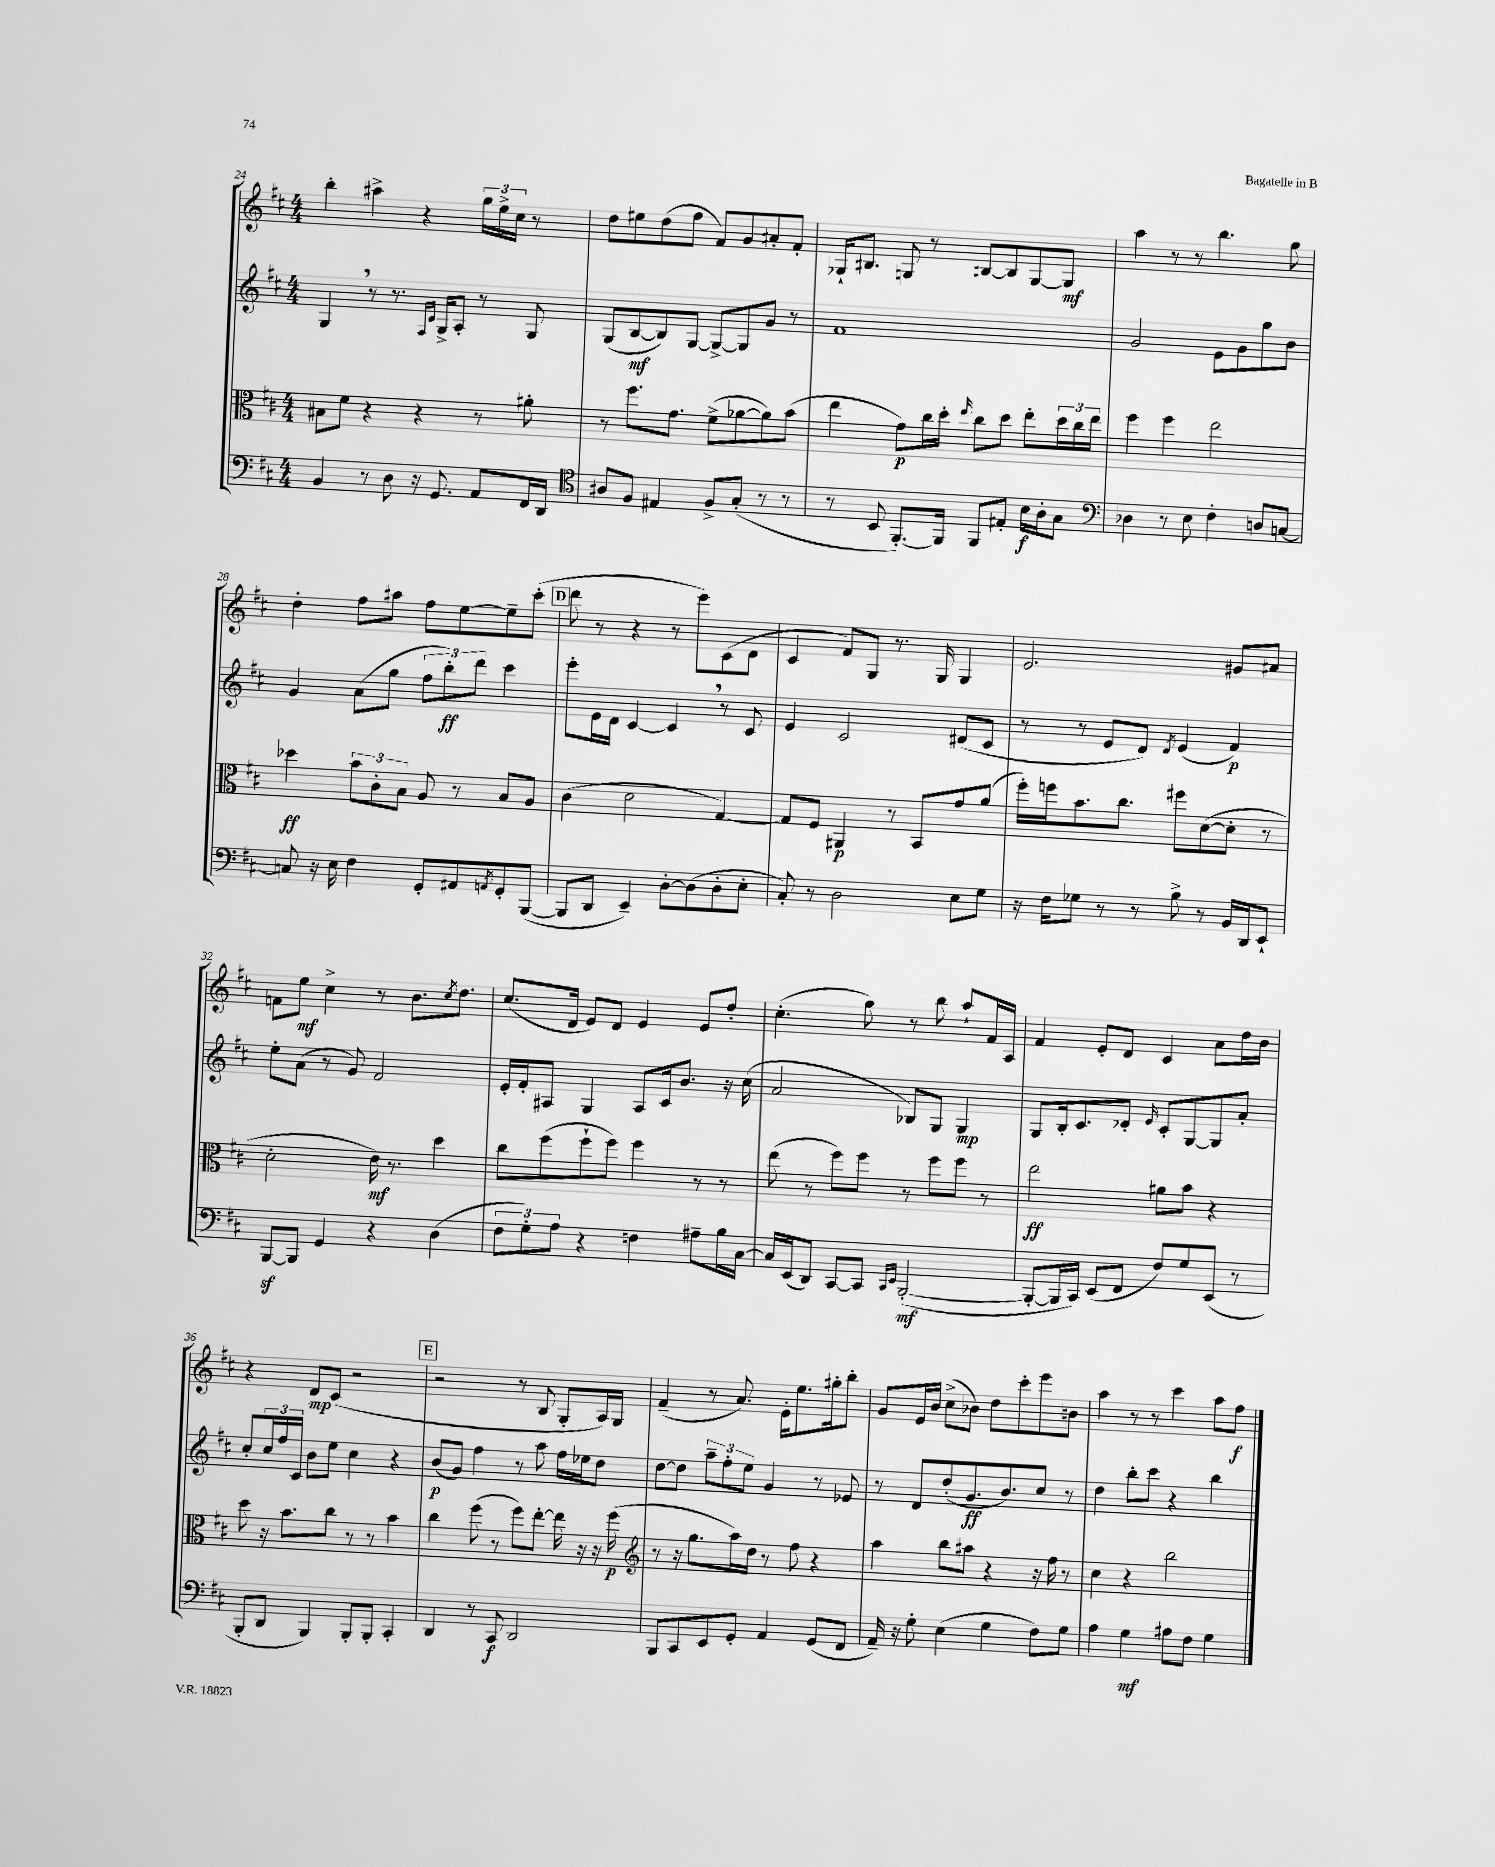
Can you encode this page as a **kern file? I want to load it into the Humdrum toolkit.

**kern	**kern	**kern	**kern
*staff4	*staff3	*staff2	*staff1
*clefF4	*clefC3	*clefG2	*clefG2
*k[f#c#]	*k[f#c#]	*k[f#c#]	*k[f#c#]
*M4/4	*M4/4	*M4/4	*M4/4
4BB/	8B#\L	4G/	4bb'\
.	8f#\J	.	.
8r	4r	8r	4aa#^\
8D\	.	8.r	.
16r	4r	.	4r
.	.	16qqF#/LL	.
.	.	16qqc#/JJ	.
8.GG/	.	16G^/LK	.
.	.	8A'/J	.
8AA/L	8r	8r	24gg\LL
.	.	.	24ee^\
.	.	.	24cc#\JJ
16FF#/L	8a#'\	8G/	8r
16DD/JJ	.	.	.
=	=	=	=
*clefC4	*	*	*
8A#/L	8r	(8G/L	8dd\L
8F#/J	8.ff#\L	[8B/	8ee#\
4E#/	.	8B/])	(8dd\
.	8.g\J	.	.
.	.	[8G/J	8ff#\J
8F#^/L	(8f#^\L	8G^/_L	8f#/L)
(8G'/J	[8a-\	8G/]	8g/
8r	8a-\])	8g/J	8a#'/
8r	(8b\J	8r	8f#'/J
=	=	=	=
8r	4ee\	1f#	16G-`/LK
.	.	.	8.B#/J
8BB/	.	.	.
[8.FF#'/L)	8g\L)	.	8G/
.	16cc#\L	.	8r
16FF#/]Jk	16dd'\JJ	.	.
.	16qqee/	.	.
8FF#/L	8cc#\L	.	[8B/L
8E#'/J	8dd\J	.	8B/]
16B\LL	8ee'\L	.	[8G/
16A'\J	.	.	.
8G\J	24dd\L	.	8G/]J
.	24cc#\	.	.
.	24ee\JJ	.	.
=	=	=	=
*clefF4	*	*	*
4D-\	4ff#\	2g/	4aa\
8r	4ff#\	.	8r
8E\	.	.	8r
4F#'\	2ee\	8e\L	4.bb\
.	.	8g\	.
8D/L	.	8gg\	.
[8C/J	.	8b\J	8gg\
=	=	=	=
8C/]	4dd-\	4g/	4dd'\
16r	.	.	.
16E\	.	.	.
4F#\	12b\L	(8a\L	8ff#\L
.	12c#'\	.	.
.	.	8gg\J	8aa#\J
.	12B\J	.	.
8GG'/L	8A/	12ff#\L	8ff#\L
.	.	12bb'\)	.
8AA#/	8r	.	[8ee\
.	.	12ddd\J	.
8qAA/	.	.	.
8GG'/	8B/L	4ccc#\	8ee~\]
([8BBB/J	8A/J	.	(8ccc#'\J
=	=	=	=
8BBB/]L	(4c#\	8eee'\L	8ddd\
8DD/J	.	16e\L	8r
.	.	16d\JJ	.
4EE~/)	2d\	[4c#/	4r
[8D'\L	.	4c#/]	8r
(8D\]	.	.	8eee\L)
8D'\	[4G/)	8r	(8c#\
8E'\J	.	8c#/	8d\J
=	=	=	=
8C#'/)	8G/]L	4e/	4c#/
8r	8F#/J	.	.
2D\	4AA#/	2c#/	8f#/L)
.	.	.	8G/J
.	8r	.	8.r
.	8BB/L	.	.
.	.	.	16G/
8E\L	8g/	(8d#/L	4G/
8G\J	(8a/J	8c#/J	.
=	=	=	=
16r	16ff#'\LL)	8r	2.e/
16F#\LK	16ff\J	.	.
8G-\J	8.b\	8r	.
8r	.	8e/L	.
.	8.cc#\J	.	.
8r	.	8d/J)	.
.	.	8qd/	.
8B^\	8ff#\L	(4e/	.
8r	([8d\	.	.
16BB/LL	8d'\]J	4f#/)	8g#/L
16DD/J	.	.	.
8EE`/J	8r	.	8a#/J
=	=	=	=
[8BBB/L	2d'\	8ee'\L	8f\L
8BBB/]J	.	(8a\J	8ee\J
4GG/	.	8r	4cc#^\
.	.	8g/)	.
4r	16e\)	2f#/	8r
.	8.r	.	.
.	.	.	8.b\L
(4D\	4dd\	.	.
.	.	.	8qcc#/
.	.	.	8.dd\J
=	=	=	=
12F#\L	8cc#\L	16e'/LL	(8.cc#/L
.	.	16f#'/J	.
12G'\)	.	.	.
.	(8ff#\	8A#/J	.
12A\J	.	.	.
.	.	.	16d/Jk
4r	8ff#`\	4G/	8e/L)
.	8ff#\J)	.	8d/J
4F\	4ff#\	8A#/L	4e/
.	.	16c#/k	.
.	.	8.b/J	.
8A#~\L	8r	.	8e/L
16B\L	8r	16r	8dd'/J
[16C#\JJ	.	(16cc#\	.
=	=	=	=
16C#/]LL	(8ee\	2a/	(4.cc#'\
(16EE/J	.	.	.
8DD/J)	8r	.	.
[8CC#/L	8ff#\L)	.	.
8CC#/]J	8ff#\J	.	8gg\)
16qqCC#/LL	.	.	.
16qqEE/JJ	.	.	.
([2BBB'/	8r	8B-/L)	8r
.	8ff#\L	8G/J	8bb\
.	8ff#\J	4G/	8aa`/L
.	8r	.	16f#/L
.	.	.	16A/JJ
=	=	=	=
8BBB'/_L	2ee\	8G/L	4f#/
16BBB/]L	.	16B'/k	.
16CC#/JJ)	.	8.c#/	.
(8EE/L	.	.	8e'/L
8FF#/J	.	8d-'/J	8d/J
.	.	16qqe/	.
8F#/L)	8a#\L	8c#'/L	4c#/
8G/	8b\J	[8G/	.
(8EE/J	4r	8G/]	8a\L
8r	.	8a'/J	16dd\L
.	.	.	16b\JJ
=	=	=	=
8BBB'/L	8dd\	8cc#'/L	4r
8DD/J	16r	24cc#/L	.
.	.	24ff#/	.
.	8.b\L	.	.
.	.	24c#/JJ	.
4BBB/)	.	8b\L	8d/L
.	8cc#\J	8ee\J	(8c#/J
8BBB'/L	8r	4cc#\	2r
8BBB'/J	8r	.	.
4CC#'/	4b\	4r	.
=	=	=	=
4DD/	4cc#\	(8b/L	2r
.	.	8g/J)	.
8r	(8ff#\	4ff#\	.
8CC#/	8r	.	.
2DD/	8ff#\L)	8r	8r
.	[8ee'\J	8aa\	8B/
.	16ee\]	16ff#\LL	8G'/L
.	16r	16ee-\J	.
.	16r	8dd\J	16A/L)
.	(16ff#\	.	16G/JJ
=	=	=	=
*	*clefG2	*	*
8BBB/L	8r	[8dd\L	(4f#~/
8CC#/	16r	8dd\]J	.
.	8.gg\L	.	.
8EE/	.	12aa~\L	8r
.	.	12ff#'\	.
8GG'/J	16aa\L)	.	8.a/)
.	.	12ee\J	.
.	16dd\JJ	.	.
4AA/	8r	4g/	.
.	.	.	16e'\LK
.	8ff#\	.	8.ee\
(8GG/L	4r	8r	.
.	.	.	16gg#'\k
8FF#/J	.	8e-/	8bb'\J
=	=	=	=
16AA~/)	4aa\	8r	8g/L
16r	.	.	.
8G'\	.	8d/L	16e/L
.	.	.	16b/JJ
(4E\	8bb\L	(8dd'/	(8cc#^\L
.	8aa#\J	8.g/	8b-\J)
4G\	4r	.	8dd\L
.	.	8.b/)	.
.	.	.	8ccc#'\
8F#\L)	16r	8cc#/J	8eee\
.	16ff#\	.	.
8G\J	8r	8r	8b\J
=	=	=	=
4A\	4cc#\	4dd\	4aa\
4G\	4r	8bb'\L	8r
.	.	8ccc#\J	8r
8A#\L	2bb\	4r	4ccc#\
8F#\J	.	.	.
4G\	.	4bb\	8aa\L
.	.	.	8ff#\J
==	==	==	==
*-	*-	*-	*-
